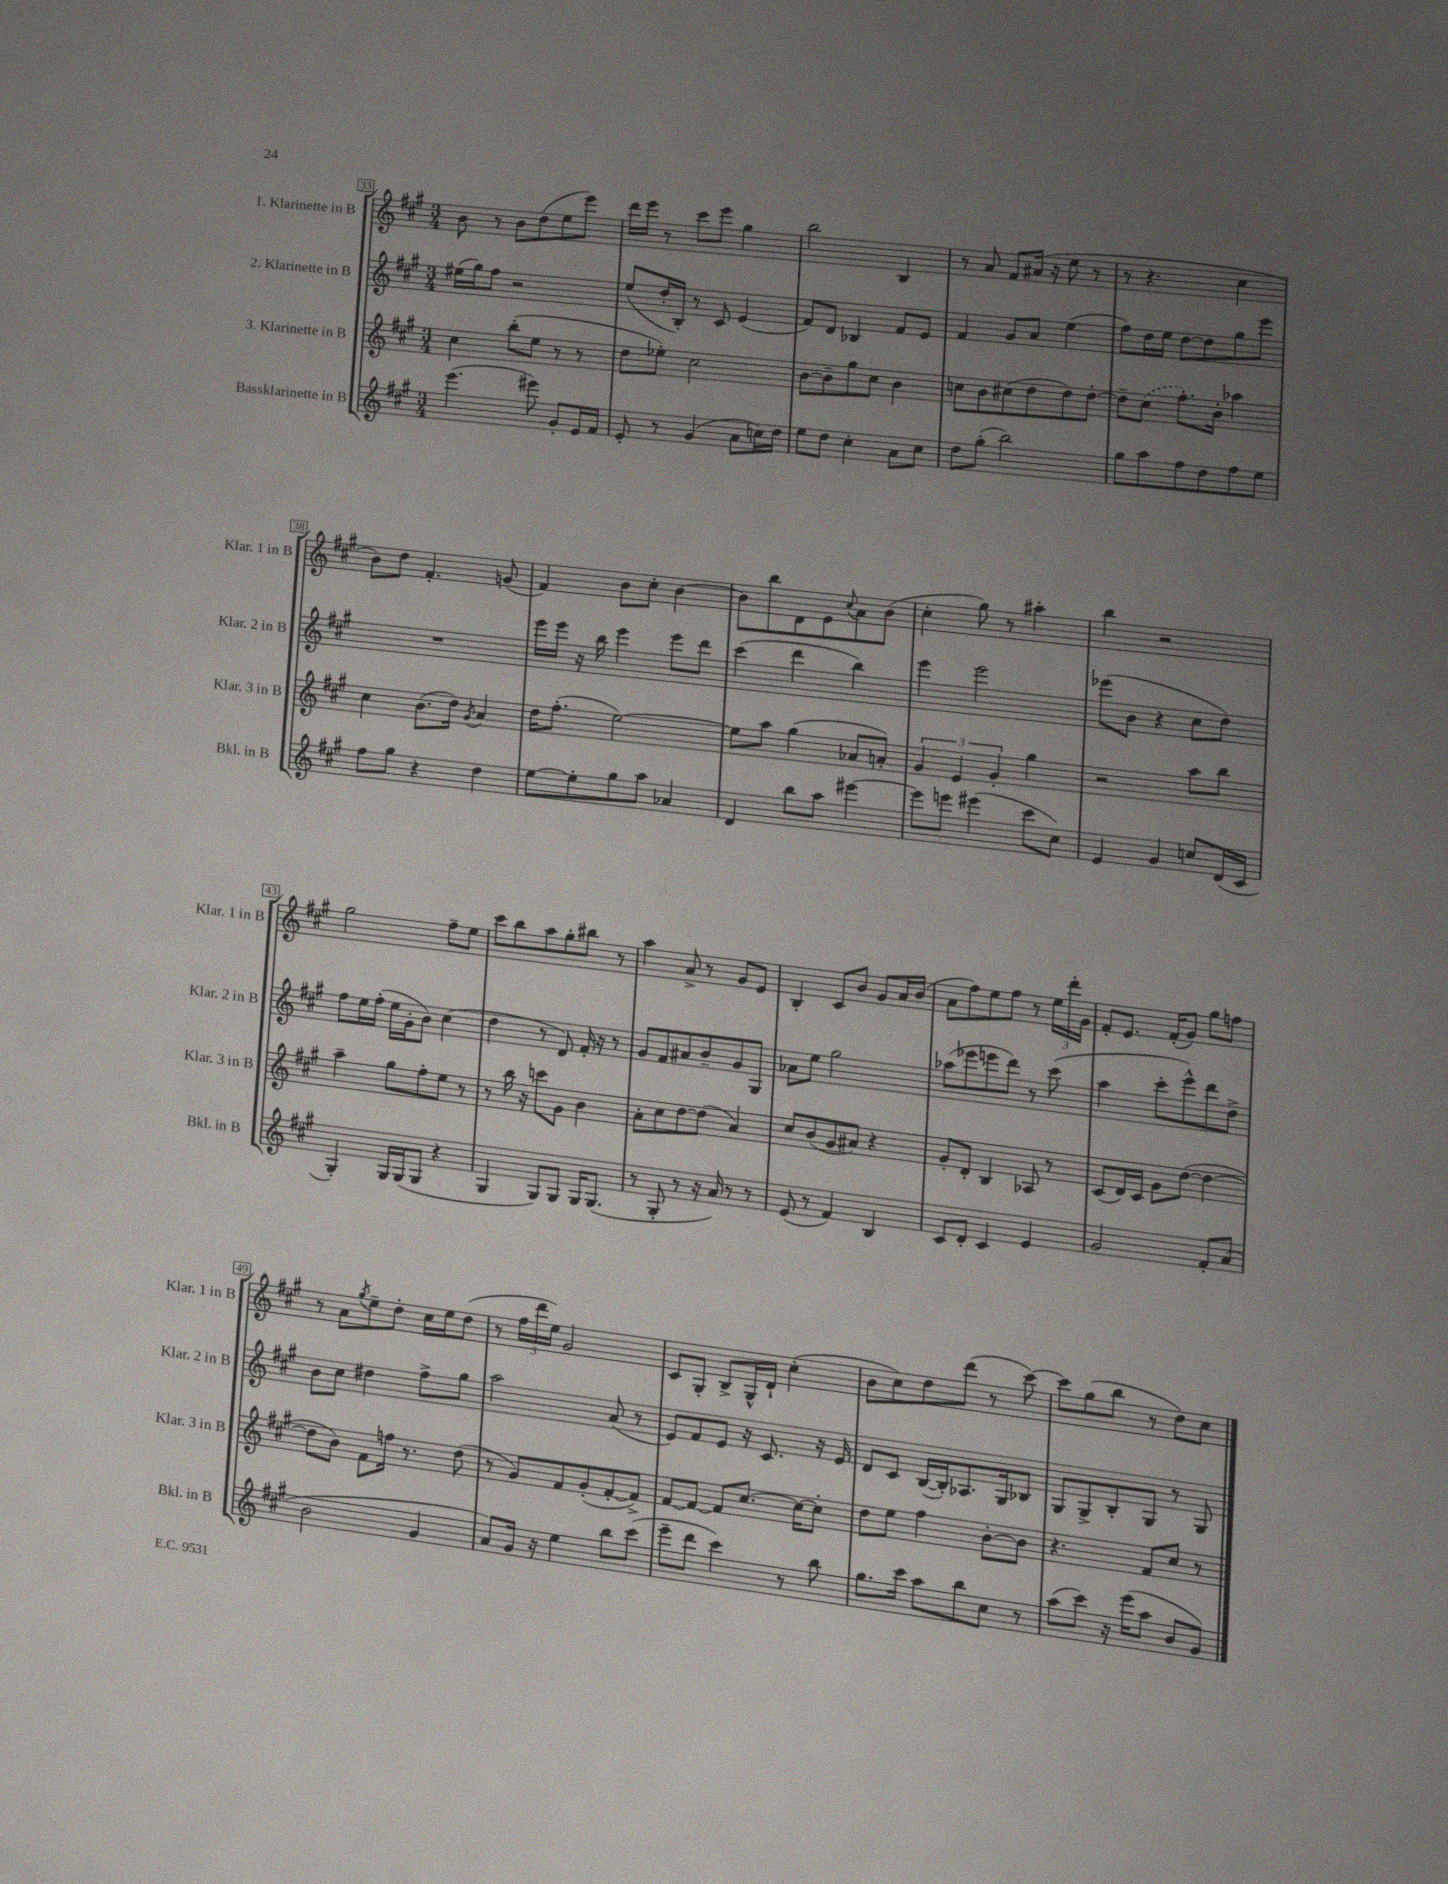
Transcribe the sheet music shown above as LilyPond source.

<<
\new StaffGroup <<
\new Staff = "s0" \with { instrumentName = "1. Klarinette in B" shortInstrumentName = "Klar. 1 in B" } {
    \clef treble \key a \major \numericTimeSignature \time 3/4
    b'8 r8 b'8 d''8( e''8 e'''8) |
    d'''16 e'''16 r8 cis'''8 e'''8 gis''4 |
    b''2 b4 |
    r8 a'8 fis'8 ais'16( r16 e''8 r8 |
    r8 r4. cis''4 |
    b'8) d''8 fis'4.-. g'8( |
    fis'4) b'8 cis''8-. b'4~ |
    b'8 b''8 d'8 e'8 \appoggiatura { cis''8 } a'8 b'8( |
    cis''4-. gis''8) r8 ais''4-. |
    b''4 r2 |
    gis''2 fis''8-- e''8 |
    cis'''8 b''8 a''8 gis''8-. bis''8 r8 |
    a''4 a'8-> r8 gis'8 e'8 |
    b4-. cis'8 b'8 gis'8 a'16 b'16( |
    a'8 fis''8) e''8 fis''8 r8 \tuplet 3/2 { e''16 d'''16-. gis'16 } |
    fis'8-. e'8. fis'16-.( gis'8) gis''8 f''8 |
    r8 a'8 \acciaccatura { gis''8 } e''8-- d''8-. cis''16 e''16 d''8( |
    r8 \tuplet 3/2 { fis''16 d'''16 e''16) } gis'2 |
    cis'8 gis8-. b8-> gis16-^ d'16-! cis''4-.( |
    b'8 cis''8) d''8 d'''8( r8 cis'''8~) |
    cis'''8 gis''8( b''8 r8 d''8) cis''8 \bar "|." |
}
\new Staff = "s1" \with { instrumentName = "2. Klarinette in B" shortInstrumentName = "Klar. 2 in B" } {
    \clef treble \key a \major \numericTimeSignature \time 3/4
    eis''16( gis''16) fis''8 r2 |
    e''8( d''16-. b16-.) r8 cis'8 e'4( |
    fis'8) d'8 bes4 fis'8 e'8 |
    fis'4 gis'8 a'8 e''4( |
    fis''8) d''16 e''16 d''8~ d''8 gis''8 e'''8 |
    R2. |
    e'''16 e'''16 r16 b''16 e'''4 e'''8 d'''8 |
    cis'''4( d'''4 b''4) |
    e'''4 e'''2 |
    ees'''8( b'8 r4 cis''8 d''8) |
    fis''8 e''16 fis''16-.( e''16 gis'16-. b'8) cis''4( |
    d''4 r8 d'8) fis'16-. r16 r8 |
    gis'8 fis'8 ais'8 b'8-- gis'8 gis8 |
    aes'8 e''8 gis''2 |
    aes''8( ees'''8 e'''8 d'''8) r8 cis'''8( |
    a''4 cis'''8-. e'''8-^) d'''8 d''8-> |
    b'8 cis''8 dis''4 fis''8-> gis''8 |
    a''2 a'8( r8 |
    e'8) fis'8 e'8 r16 cis'8. r16 e'16 |
    d'8 cis'8 b16~( b16-.) aes8. gis16 bes8 |
    gis8 gis8-> b8-. gis8 r8 gis8 \bar "|." |
}
\new Staff = "s2" \with { instrumentName = "3. Klarinette in B" shortInstrumentName = "Klar. 3 in B" } {
    \clef treble \key a \major \numericTimeSignature \time 3/4
    cis''4 b''8-.( e''8 r8 r8 |
    d''8 ees''8-.) cis''2 |
    b'8~ b'8-- gis''8 cis''8 b'4 |
    c''8 b'8 cis''8( d''8 d''8) d''8~-. |
    d''8-- \once \slurDashed cis''8( fis''8.-.) b'16-. aes''4 |
    cis''4 b'8.( d''16) \acciaccatura { gis'8 } a'4 |
    d''16 fis''8.-.( e''2~) |
    e''8 a''8 gis''4( aes'8 a'8-.) |
    \tuplet 3/2 { gis'4 e'4 gis'4-. } gis''4 |
    r2 a''8 b''8 |
    a''4-- gis''8 fis''8-. e''8 r8 |
    r8 b''16 r16 c'''8 gis'8 b'4 |
    a'8-. cis''8 d''8~ d''8( a'4) |
    cis''8 b'8( gis'8 ais'8) r4 |
    gis'8-. d'8-. b4 aes8 r8 |
    cis'8( d'16) cis'16 gis'8 d''8~( d''4~ |
    d''8 b'8) fis'8 f''16 r8. d''8( |
    r8 gis'8) fis'8 gis'8-.( fis'8~-. fis'8->) |
    fis'8~ fis'8~ fis'8 cis''8.~ cis''16~ cis''8-. |
    d''8 e''8 fis''4 b'8~-. b'8 |
    r4. fis'8 cis''8 r8 \bar "|." |
}
\new Staff = "s3" \with { instrumentName = "Bassklarinette in B" shortInstrumentName = "Bkl. in B" } {
    \clef treble \key a \major \numericTimeSignature \time 3/4
    e'''4.( eis'''8) gis'8-. e'16 fis'16 |
    e'8-. r8 gis'4( a'8 c''16) d''16 |
    e''8 d''8 cis''4-. a'8 cis''8 |
    d''8 gis''8-.( b''2) |
    gis''8 a''8 fis''8 d''8 fis''8 e''8 |
    fis''8 gis''8 r4 d''4 |
    e''8~ e''8-. gis''8 a''8 aes'4 |
    d'4 b''8 a''8 eis'''4~ |
    eis'''8 e'''8 eis'''4( cis'''8 cis''8) |
    e'4 gis'4 c''8 d'16( cis'16 |
    gis4-.) gis16 gis16( gis8 r4 |
    gis4 gis8) gis8 gis16 gis8.( |
    r8 gis8-. r8 r16 a'16) r8 r8 |
    e'8( r8 fis'4) b4 |
    cis'8 d'8-. cis'4 e'4 |
    gis'2 fis'8-. a'8( |
    b'2 gis'4 |
    a'8) gis'16 r16 e''4 b''8 cis'''8( |
    e'''8-- d'''8 cis'''4) r8 b''8 |
    gis''8. cis'''16 a''8 b''8 cis''8 r8 |
    a''8( cis'''8) r16 e'''16( a''8 b'8 gis'8) \bar "|." |
}
>>
>>
\layout { \context { \Score currentBarNumber = #33 \override BarNumber.stencil = #(make-stencil-boxer 0.1 0.3 ly:text-interface::print) } }
